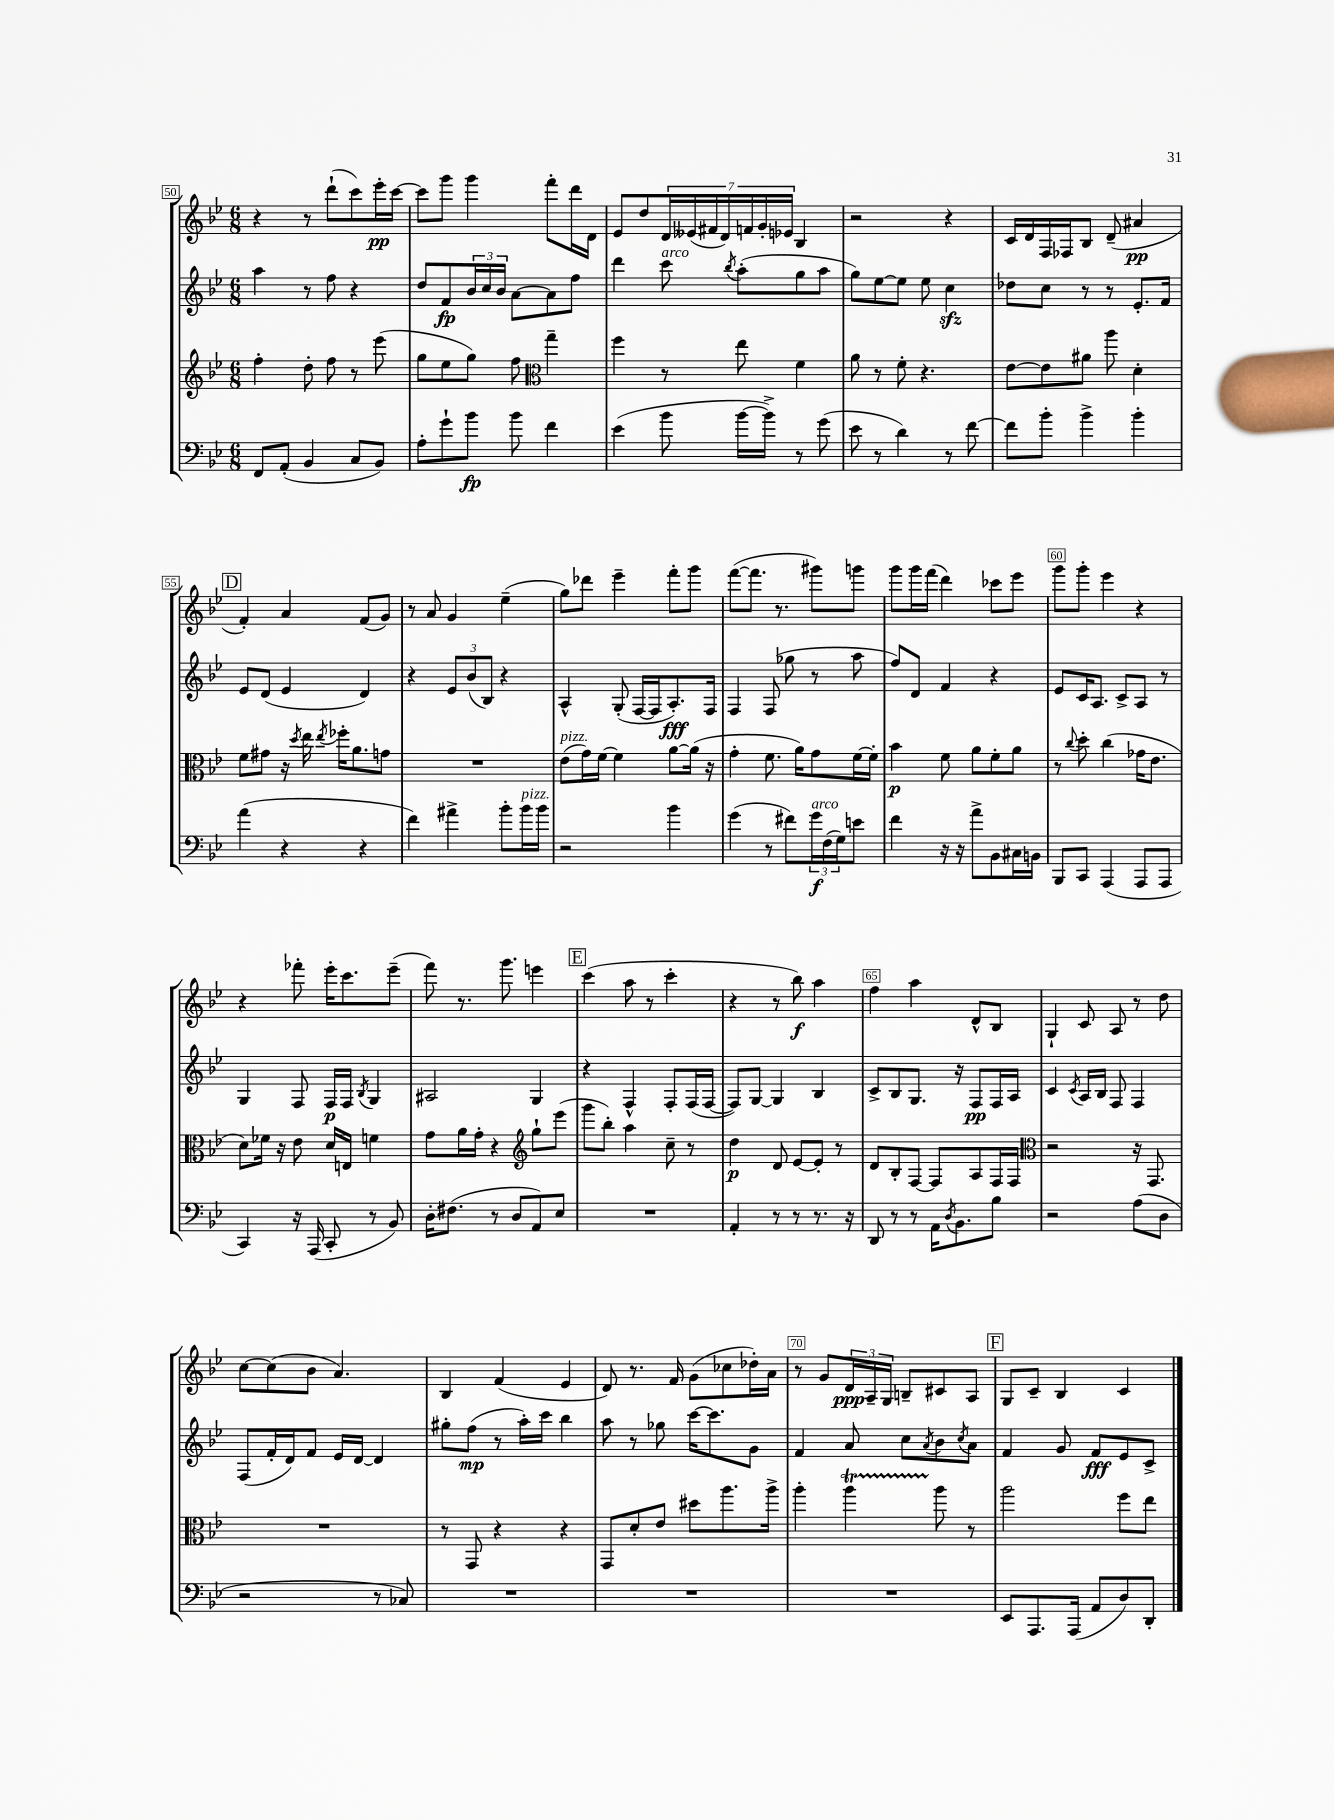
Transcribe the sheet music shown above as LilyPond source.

<<
\new StaffGroup <<
\new Staff = "s0" {
    \clef treble \key bes \major \numericTimeSignature \time 6/8
    r4 r8 d'''8-!( c'''8) ees'''16-.\pp c'''16~ |
    c'''8 g'''8 g'''4 f'''8-. d'''16 d'16 |
    ees'8 d''8 \tuplet 7/4 { d'16 eeses'16( fis'16 d'16) f'16 g'16-. ees'16 } bes4 |
    r2 r4 |
    c'16 d'16 f16 fes16 bes8 d'8--( ais'4\pp |
    \mark \markup { \box "D" } f'4-.) a'4 f'8( g'8) |
    r8 a'8 g'4 ees''4--( |
    g''8) des'''8 ees'''4-- f'''8-. g'''8 |
    f'''8~( f'''8. r8. gis'''8) g'''8 |
    g'''8 g'''16 f'''16( d'''4) ces'''8 ees'''8 |
    g'''8 g'''8-. ees'''4 r4 |
    r4 fes'''8-. ees'''16-. c'''8. ees'''8--( |
    f'''8) r8. g'''8. e'''4 |
    \mark \markup { \box "E" } c'''4( a''8 r8 c'''4-. |
    r4 r8 bes''8\f) a''4 |
    f''4 a''4 d'8-^ bes8 |
    g4-! c'8 a8 r8 d''8 |
    c''8~ c''8( bes'8 a'4.) |
    bes4 f'4( ees'4 |
    d'8) r8. f'16 g'8( ces''8 des''16-.) a'16 |
    r8 g'8 \tuplet 3/2 { d'16\ppp a16-- g16 } b8-- cis'8 a8 |
    \mark \markup { \box "F" } g8 c'8-- bes4 c'4 \bar "|." |
}
\new Staff = "s1" {
    \clef treble \key bes \major \numericTimeSignature \time 6/8
    a''4 r8 f''8 r4 |
    d''8 f'8\fp \tuplet 3/2 { bes'16 c''16 bes'16 } a'8~ a'8 f''8 |
    d'''4 c'''8^\markup { \italic "arco" } \acciaccatura { bes''8 } a''8-.( g''8 a''8 |
    g''8) ees''8~ ees''8 ees''8 c''4\sfz |
    des''8 c''8 r8 r8 ees'8.-. f'16 |
    \mark \markup { \box "D" } ees'8 d'8( ees'4 d'4) |
    r4 \tuplet 3/2 { ees'8 bes'8( bes8) } r4 |
    a4-^ g8-.( f16~ f16 a8.-.\fff) f16 |
    f4 f8( ges''8 r8 a''8 |
    f''8) d'8 f'4 r4 |
    ees'8 c'16 a8. c'8-> a8 r8 |
    g4 f8 f16\p f16 \acciaccatura { bes8 } g4 |
    ais2 g4 |
    \mark \markup { \box "E" } r4 f4-^ f8-. f16( f16~ |
    f8) g8~ g4 bes4 |
    c'8-> bes8 g8. r16 f8\pp f16 a16 |
    c'4 \acciaccatura { c'8 } a16 bes16 f8 f4 |
    f8( f'16-. d'16) f'8 ees'16 d'16~ d'4 |
    gis''8-. f''8\mp( r8 a''16-.) c'''16 bes''4 |
    a''8 r8 ges''8 c'''16~ c'''8. g'8 |
    f'4 a'8 c''8 \acciaccatura { a'8 } bes'8 \acciaccatura { c''8 } a'8 |
    \mark \markup { \box "F" } f'4 g'8 f'8\fff ees'8 c'8-> \bar "|." |
}
\new Staff = "s2" {
    \clef treble \key bes \major \numericTimeSignature \time 6/8
    f''4-. d''8-. f''8 r8 ees'''8( |
    g''8 ees''8 g''8) f''8 \clef alto g''4-- |
    f''4 r8 ees''8 f'4 |
    a'8 r8 f'8-. r4. |
    ees'8~ ees'8 ais'8 a''8 d'4-. |
    \mark \markup { \box "D" } f'8 gis'8 r16 \acciaccatura { d''8 } ees''16 \acciaccatura { ees''8 } fes''16-. a'8. g'8 |
    R2. |
    ees'8^\markup { \italic "pizz." }( g'16) f'16~ f'4 a'8~ a'16( r16 |
    g'4-. f'8. a'16) g'8 f'16~ f'16-. |
    bes'4\p f'8 a'8 f'8-. a'8 |
    r8 \appoggiatura { c''8 } d''8-. c''4( ges'16 ees'8. |
    d'8) fes'16 r16 ees'8 d'16 e16 f'4 |
    g'8 a'16 g'16-. r4 \clef treble g''8-! ees'''8( |
    \mark \markup { \box "E" } g'''8 bes''8-.) a''4 c''8-- r8 |
    d''4\p d'8 ees'8~ ees'8-. r8 |
    d'8 bes8-. f8~ f8 a8 f16 f16 |
    \clef alto r2 r16 g,8. |
    R2. |
    r8 g,8 r4 r4 |
    g,8 d'8-. ees'8 dis''8 a''8. a''16-> |
    a''4-. a''4\startTrillSpan a''8\stopTrillSpan r8 |
    \mark \markup { \box "F" } a''2 f''8 ees''8 \bar "|." |
}
\new Staff = "s3" {
    \clef bass \key bes \major \numericTimeSignature \time 6/8
    f,8 a,8-.( bes,4 c8 bes,8) |
    a8-. g'8-! bes'8\fp bes'8 f'4 |
    ees'4( bes'8 bes'16~ bes'16->) r8 g'8( |
    ees'8 r8 d'4) r8 f'8~ |
    f'8 bes'8-. bes'4-> bes'4-. |
    \mark \markup { \box "D" } a'4( r4 r4 |
    f'4) ais'4-> bes'8-. bes'16^\markup { \italic "pizz." } bes'16 |
    r2 bes'4 |
    g'4( r8 fis'8) \tuplet 3/2 { g'16\f^\markup { \italic "arco" } f16( g16) } e'8 |
    f'4 r16 r16 a'8-> bes,8 cis16 b,16 |
    bes,,8 c,8 a,,4( a,,8 a,,8 |
    c,4) r16 a,,16( c,8-. r8 bes,8) |
    d16-. fis8.( r8 d8 a,8) ees8 |
    \mark \markup { \box "E" } R2. |
    a,4-. r8 r8 r8. r16 |
    d,8 r8 r8 a,16 \acciaccatura { d8 } bes,8. bes8 |
    r2 a8( d8 |
    r2 r8 ces8) |
    R2. |
    R2. |
    R2. |
    \mark \markup { \box "F" } ees,8 a,,8. a,,16( a,8 d8) d,8-. \bar "|." |
}
>>
>>
\layout { \context { \Score currentBarNumber = #50 \override BarNumber.break-visibility = ##(#f #t #t) barNumberVisibility = #(every-nth-bar-number-visible 5) \override BarNumber.stencil = #(make-stencil-boxer 0.1 0.3 ly:text-interface::print) } }
